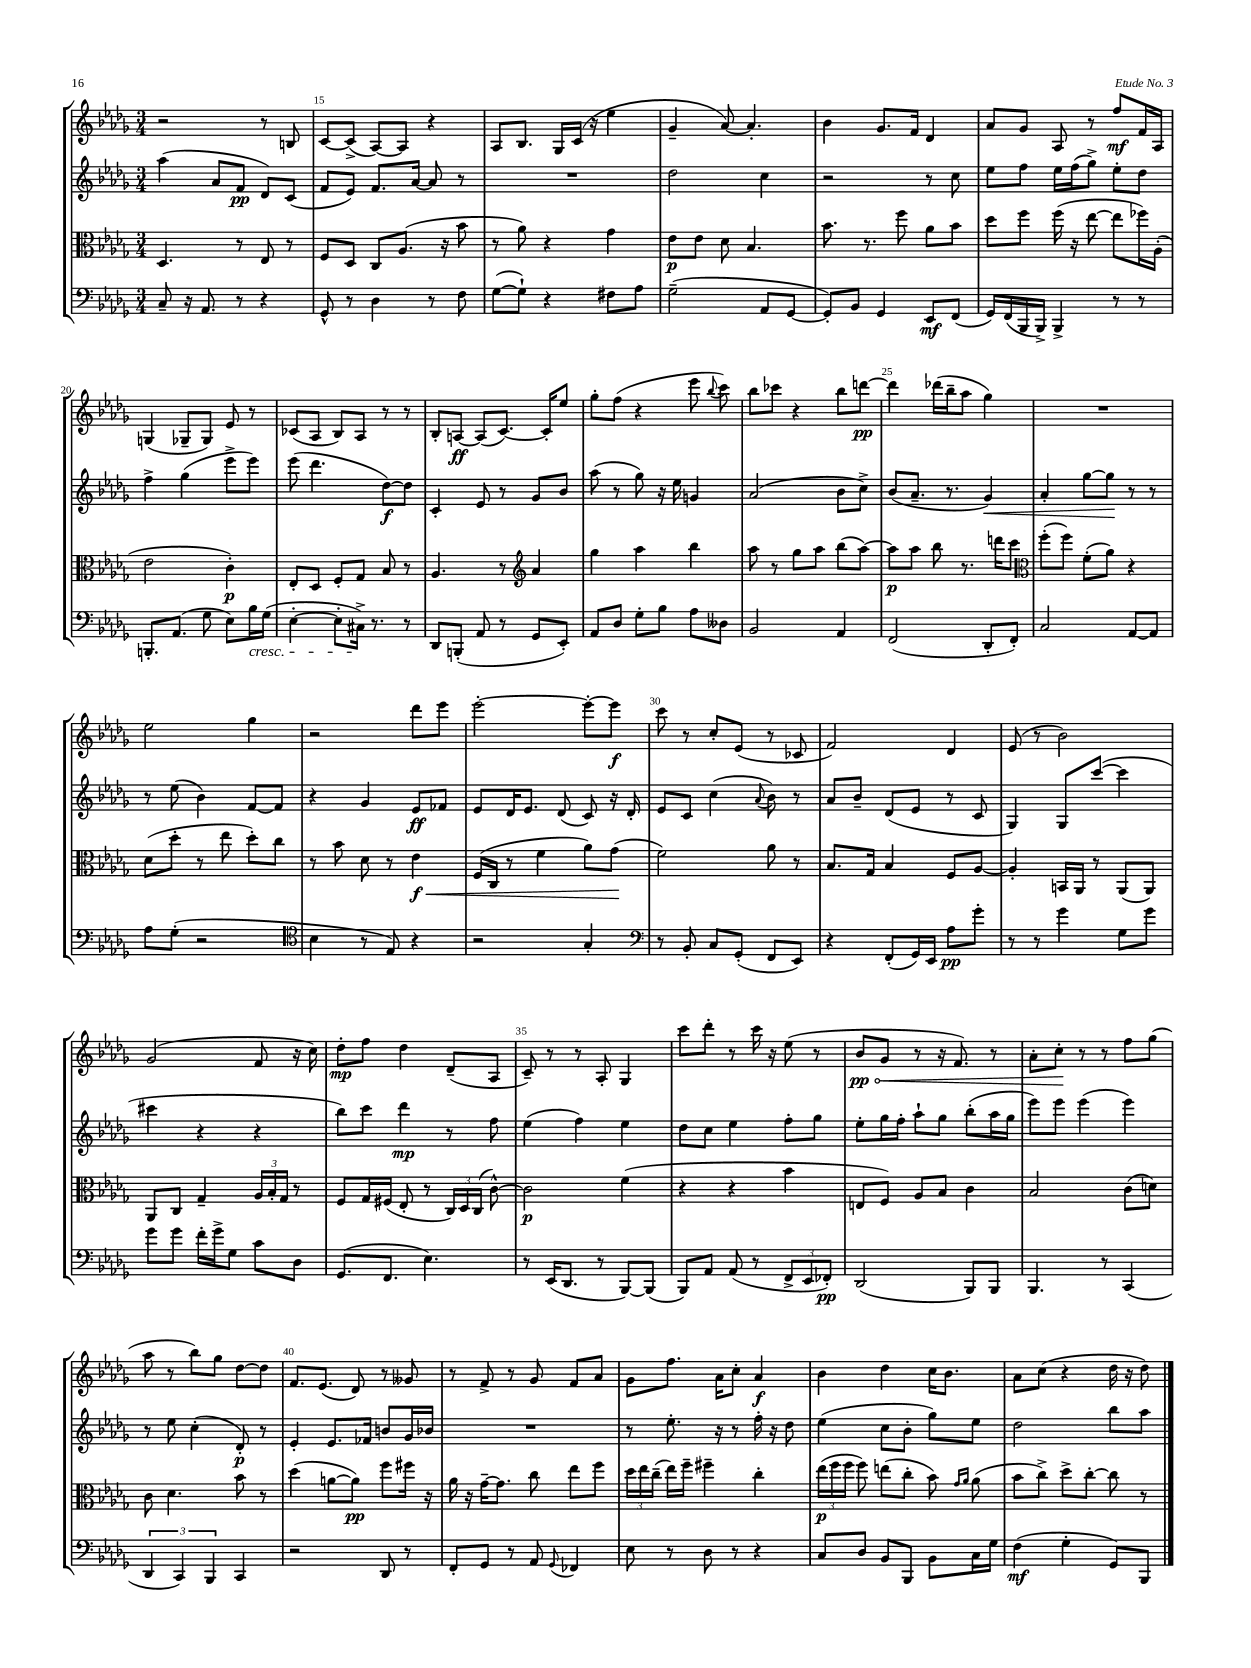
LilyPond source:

<<
\new StaffGroup <<
\new Staff = "s0" {
    \clef treble \key des \major \numericTimeSignature \time 3/4
    \autoBeamOff r2 r8 b8 |
    c'8[~ c'8]->( aes8[~) aes8] r4 |
    aes8[ bes8.] ges16[ c'16]( r16 ees''4 |
    ges'4-- aes'8~) aes'4.-. |
    bes'4 ges'8.[ f'16] des'4 |
    aes'8[ ges'8] aes8 r8 f''8[\mf f'16 aes16] |
    g4( ges8[-- ges8]) ees'8 r8 |
    ces'8[( aes8] bes8[) aes8] r8 r8 |
    bes8[-. a8]~\ff a8[( c'8.]~) c'16[-. ees''8] |
    ges''8[-. f''8]( r4 ees'''8 \appoggiatura { bes''8 } c'''8) |
    bes''8[ ces'''8] r4 bes''8[ d'''8]~\pp |
    d'''4 des'''16[( bes''16-- aes''8] ges''4) |
    R2. |
    ees''2 ges''4 |
    r2 des'''8[ ees'''8] |
    ees'''2~-. ees'''8[~-. ees'''8]\f |
    c'''8 r8 c''8[-. ees'8]( r8 ces'8 |
    f'2) des'4 |
    ees'8( r8 bes'2) |
    ges'2( f'8 r16 c''16) |
    des''8[-.\mp f''8] des''4 des'8[--( aes8] |
    c'8--) r8 r8 aes8-. ges4 |
    c'''8[ des'''8]-. r8 c'''16 r16 ees''8( r8 |
    \once \override Hairpin.circled-tip = ##t bes'8[\pp\< ges'8] r8 r16 f'8.) r8 |
    aes'8[-. c''8]-.\! r8 r8 f''8[ ges''8]( |
    aes''8 r8 bes''8[) ges''8] des''8[~ des''8] |
    f'8.[ ees'8.]( des'8) r8 geses'8 |
    r8 f'8-> r8 ges'8 f'8[ aes'8] |
    ges'8[ f''8.] aes'16[ c''8]-. aes'4\f |
    bes'4 des''4 c''16[ bes'8.] |
    aes'8[ c''8]( r4 des''16 r16 des''8) \bar "|." |
}
\new Staff = "s1" {
    \clef treble \key des \major \numericTimeSignature \time 3/4
    \autoBeamOff aes''4( aes'8[ f'8]\pp des'8[) c'8]( |
    f'8[ ees'8]) f'8.[ aes'16]~ aes'8 r8 |
    R2. |
    des''2 c''4 |
    r2 r8 c''8 |
    ees''8[ f''8] ees''16[ f''16( ges''8]->) ees''8[-. des''8] |
    f''4-> ges''4( ees'''8[-> ees'''8]) |
    ees'''8( des'''4. des''8[~\f) des''8] |
    c'4-. ees'8 r8 ges'8[ bes'8] |
    aes''8( r8 ges''8) r16 ees''16 g'4 |
    aes'2( bes'8[ c''8]->) |
    bes'8[( aes'8.]-- r8. ges'4\<) |
    aes'4-. ges''8[~ ges''8]\! r8 r8 |
    r8 ees''8( bes'4) f'8[~ f'8] |
    r4 ges'4 ees'8[\ff fes'8] |
    ees'8[ des'16 ees'8.] des'8( c'8) r16 des'16-. |
    ees'8[ c'8] c''4( \appoggiatura { aes'8 } bes'8) r8 |
    aes'8[ bes'8]-- des'8[( ees'8] r8 c'8 |
    ges4) ges8[ c'''8]~( c'''4 |
    cis'''4 r4 r4 |
    bes''8[) c'''8] des'''4\mp r8 f''8 |
    ees''4( f''4) ees''4 |
    des''8[ c''8] ees''4 f''8[-. ges''8] |
    ees''8[-. ges''16 f''16]-. aes''8[-! ges''8] bes''8[-.( aes''16 ges''16] |
    ees'''8[) ees'''8] ees'''4( ees'''4) |
    r8 ees''8 c''4-.( des'8-.\p) r8 |
    ees'4-. ees'8.[ fes'16] b'8[ ges'16 bes'16] |
    R2. |
    r8 ees''8.-. r16 r8 f''16-. r16 des''8 |
    ees''4( c''8[ bes'8]-. ges''8[) ees''8] |
    des''2 bes''8[ aes''8] \bar "|." |
}
\new Staff = "s2" {
    \clef alto \key des \major \numericTimeSignature \time 3/4
    \autoBeamOff des4. r8 ees8 r8 |
    f8[ des8] c8[ aes8.]( r16 bes'8 |
    r8 aes'8) r4 ges'4 |
    ees'8[\p ees'8] des'8 bes4. |
    bes'8. r8. f''8 aes'8[ bes'8] |
    des''8[ f''8] f''16( r16 ees''8~ ees''8[ fes''16) aes16]-.( |
    ees'2 c'4-.\p) |
    ees8[-. des8] f8[-. ges8] bes8 r8 |
    aes4. r8 \clef treble aes'4 |
    ges''4 aes''4 bes''4 |
    aes''8 r8 ges''8[ aes''8] bes''8[( aes''8]~) |
    aes''8[\p aes''8] bes''8 r8. d'''16[ c'''8] |
    \clef alto f''8[-.( f''8]) f'8[-.( aes'8]) r4 |
    des'8[( des''8]-. r8 ees''8 des''8[-.) c''8] |
    r8 bes'8 des'8 r8 ees'4\f\< |
    f16[( c16] r8 f'4 aes'8[) ges'8]\!( |
    f'2) aes'8 r8 |
    bes8.[ ges16] bes4 f8[ aes8]~ |
    aes4-. b,16[ aes,16] r8 aes,8[( aes,8]) |
    aes,8[ c8] ges4-- \tuplet 3/2 { aes16[ bes16-. ges16] } r8 |
    f8[ ges16 fis16]( ees8-. r8 \tuplet 3/2 { c16[) des16 c16]( } c'8~-^) |
    c'2\p f'4( |
    r4 r4 bes'4 |
    e8[ f8]) aes8[ bes8] c'4 |
    bes2 c'8[( d'8]) |
    c'8 des'4. bes'8 r8 |
    des''4( a'8[~ a'8]\pp) f''8[ fis''16] r16 |
    aes'16 r16 ges'16[~-- ges'8.] c''8 ees''8[ f''8] |
    \tuplet 3/2 { des''16[ ees''16 c''16]--( } ees''16[) f''16]-- fis''4-- c''4-. |
    \tuplet 3/2 { ees''16[\p( f''16 f''16] } f''8) e''8[( c''8]-. bes'8) \grace { ges'16[ aes'16] } aes'8( |
    bes'8[ c''8]->) des''8[-> c''8]~-. c''8 r8 \bar "|." |
}
\new Staff = "s3" {
    \clef bass \key des \major \numericTimeSignature \time 3/4
    \autoBeamOff c8-- r16 aes,8. r8 r4 |
    ges,8-^ r8 des4 r8 f8 |
    ges8[~( ges8]-!) r4 fis8[ aes8] |
    ges2--( aes,8[ ges,8]~ |
    ges,8[-.) bes,8] ges,4 ees,8[\mf f,8]( |
    ges,16[) f,16( bes,,16 bes,,16]->) bes,,4-> r8 r8 |
    b,,8.[-. aes,8.]( ges8 ees8[) bes16\cresc ges16]( |
    ees4~-. ees8[-. cis16]->\!) r8. r8 |
    des,8[ b,,8]-.( aes,8 r8 ges,8[ ees,8]-.) |
    aes,8[ des8] ges8[-. bes8] aes8[ deses8] |
    bes,2 aes,4 |
    f,2( des,8[-. f,8]-.) |
    c2 aes,8[~ aes,8] |
    aes8[ ges8]-.( r2 |
    \clef tenor bes4 r8 ees8) r4 |
    r2 ges4-. |
    \clef bass r8 bes,8-. c8[ ges,8]-.( f,8[ ees,8]) |
    r4 f,8[-.( ges,16) ees,16] aes8[\pp ges'8]-. |
    r8 r8 ges'4 ges8[ ges'8] |
    ges'8[ ges'8] f'16[-. ges'16-> ges8] c'8[ des8] |
    ges,8.[( f,8.] ees4.) |
    r8 ees,16[( des,8.] r8 bes,,8[~) bes,,8]( |
    bes,,8[) aes,8] aes,8( r8 \tuplet 3/2 { f,8[-> ees,8 fes,8]-.\pp) } |
    des,2( bes,,8[) bes,,8] |
    bes,,4. r8 c,4( |
    \tuplet 3/2 { des,4 c,4) bes,,4 } c,4 |
    r2 des,8 r8 |
    f,8[-. ges,8] r8 aes,8 \appoggiatura { ges,8 } fes,4 |
    ees8 r8 des8 r8 r4 |
    c8[ des8] bes,8[ bes,,8] bes,8[ c16 ges16] |
    f4\mf( ges4-. ges,8[) bes,,8] \bar "|." |
}
>>
>>
\layout { \context { \Score currentBarNumber = #14 \override BarNumber.break-visibility = ##(#f #t #t) barNumberVisibility = #(every-nth-bar-number-visible 5) } }
